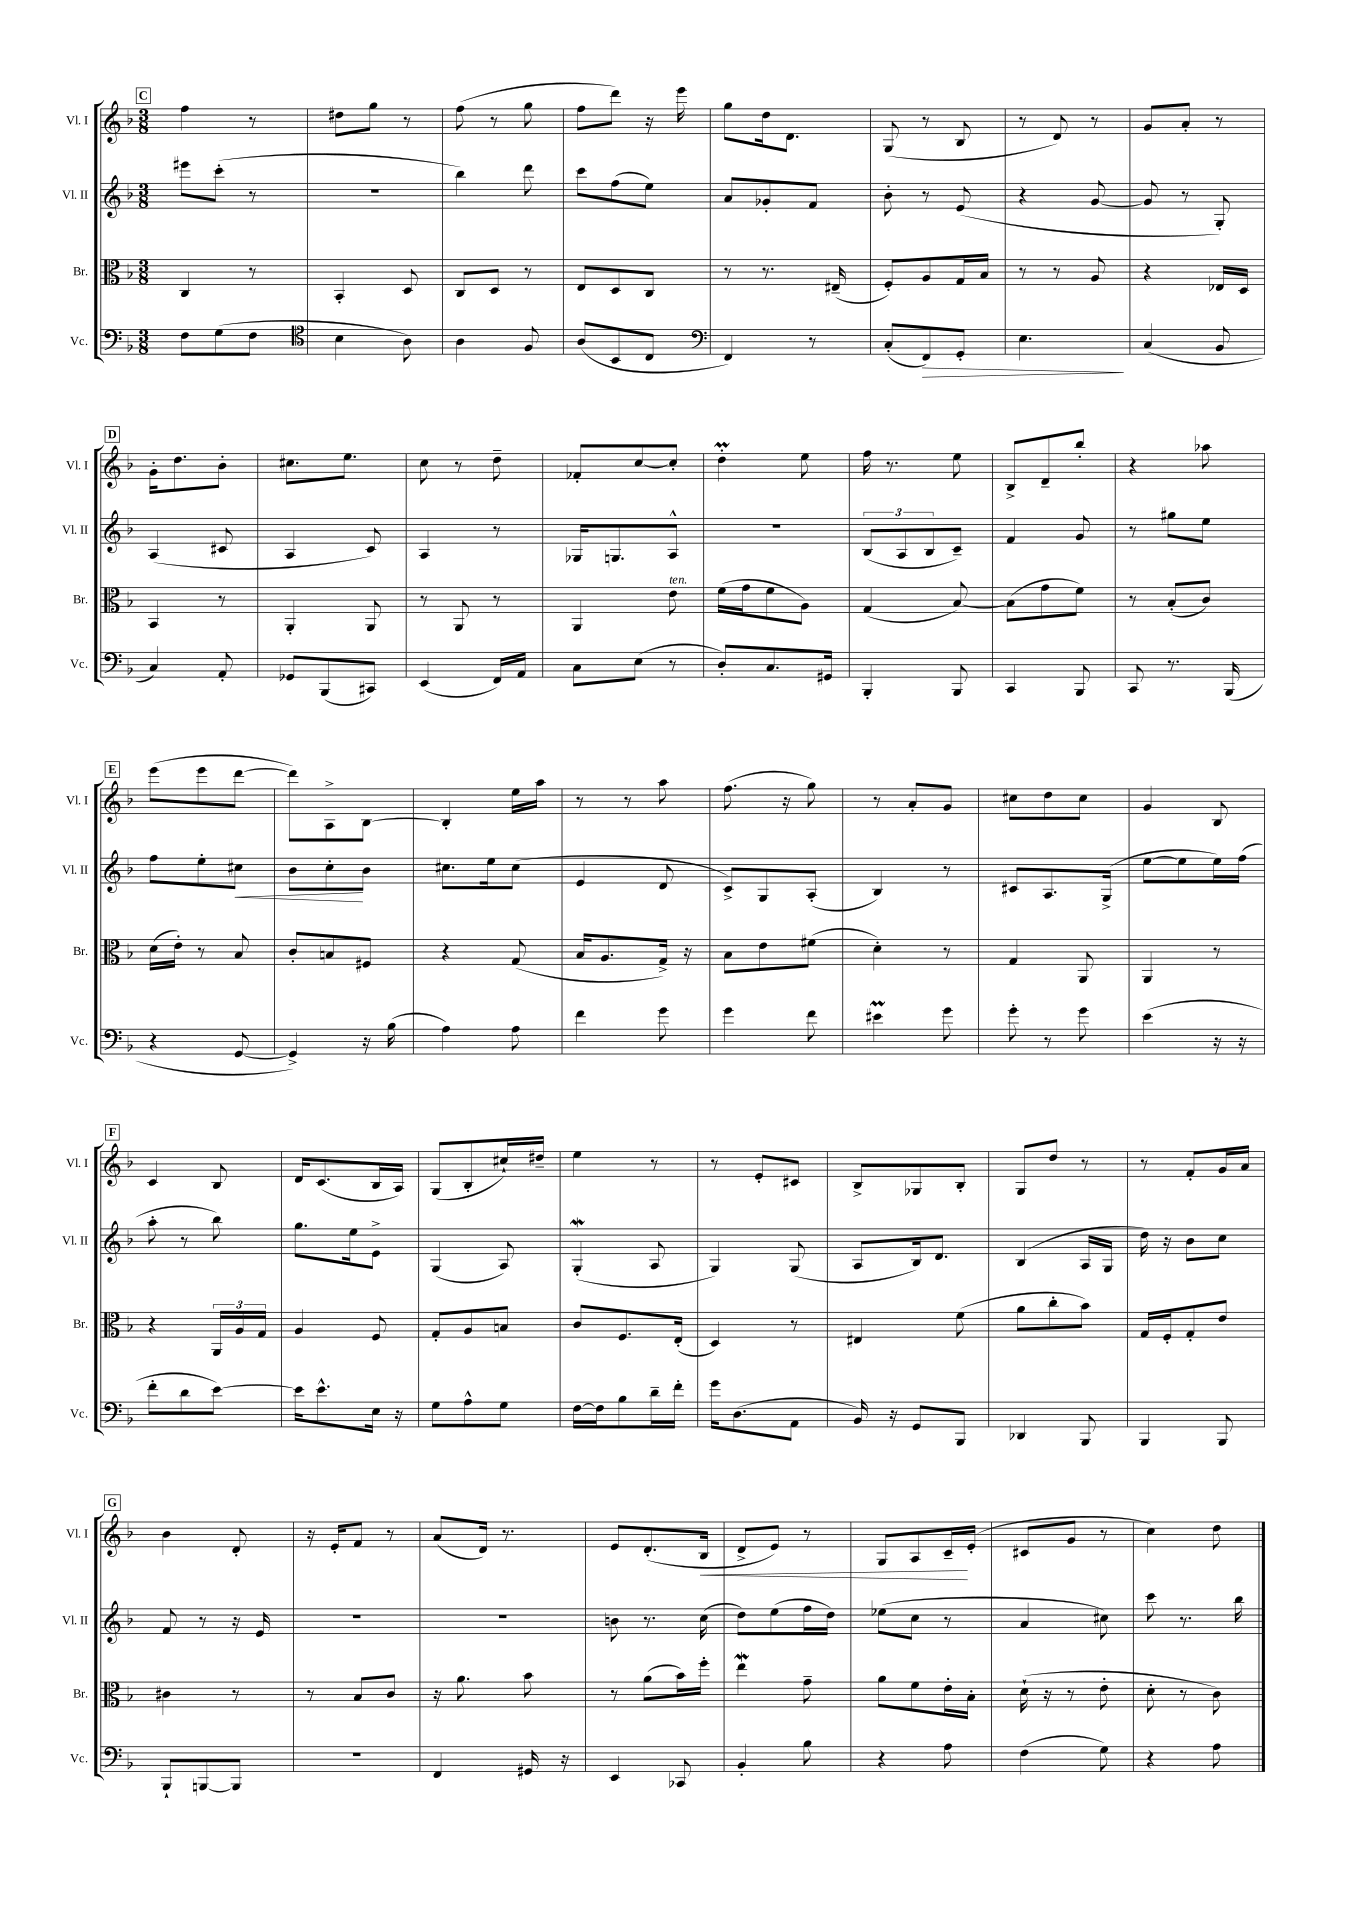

**kern	**kern	**kern	**kern
*staff4	*staff3	*staff2	*staff1
*clefF4	*clefC3	*clefG2	*clefG2
*k[b-]	*k[b-]	*k[b-]	*k[b-]
*M3/8	*M3/8	*M3/8	*M3/8
8F\L	4C/	8eee#\L	4ff\
(8G\	.	(8ccc'\J	.
8F\J	8r	8r	8r
=	=	=	=
*clefC4	*	*	*
4B-\	4BB-'/	4.r	8dd#\L
.	.	.	8gg\J
8A\)	8D/	.	8r
=	=	=	=
4A\	8C/L	4bb-\)	(8ff\
.	8D/J	.	8r
8F/	8r	8ddd\	8gg\
=	=	=	=
(8A/L	8E/L	8ccc\L	8ff\L
8BB-/	8D/	(8ff\	8ddd\J)
8C/J	8C/J	8ee\J)	16r
.	.	.	16eee\
=	=	=	=
*clefF4	*	*	*
4FF/)	8r	8a/L	8gg\L
.	8.r	8g-'/	16dd\k
.	.	.	8.d\J
8r	.	8f/J	.
.	(16E#~/	.	.
=	=	=	=
(8C'/L	8F'/L)	8b-'\	(8G/
8FF/)	8A/	8r	8r
8GG'/J	16G/L	(8e/	8B-/
.	16B-/JJ	.	.
=	=	=	=
4.E\	8r	4r	8r
.	8r	.	8d/)
.	8A/	[8g/	8r
=	=	=	=
(4C/	4r	8g/]	8g/L
.	.	8r	8a'/J
8BB-/	16E-/LL	8G'/)	8r
.	16D/JJ	.	.
=	=	=	=
4C/)	4BB-/	(4A/	16g'\LK
.	.	.	8.dd\
8AA'/	8r	8c#/	8b-'\J
=	=	=	=
8GG-/L	4AA'/	4A/	8.cc#\L
(8BBB-/	.	.	.
.	.	.	8.ee\J
8CC#/J)	8AA/	8c/)	.
=	=	=	=
(4EE/	8r	4A/	8cc\
.	8AA/	.	8r
16FF/LL)	8r	8r	8dd~\
16AA/JJ	.	.	.
=	=	=	=
8C\L	4AA/	16G-/LK	8f-'/L
.	.	8.G/	.
(8E\J	.	.	[8cc/
8r	8e\	8A^^/J	8cc'/]J
=	=	=	=
8D'/L)	(16f\LL	4.r	4dd'\
.	16g\J	.	.
8.C/	8f\	.	.
.	8A\J)	.	8ee\
16GG#/Jk	.	.	.
=	=	=	=
4BBB-'/	(4G/	(12B-/L	16ff\
.	.	.	8.r
.	.	12A/	.
.	.	12B-/	.
8BBB-/	[8B-/)	8c~/J)	8ee\
=	=	=	=
4CC/	(8B-\]L	4f/	8B-^/L
.	8g\	.	8d~/
8BBB-/	8f\J)	8g/	8bb-'/J
=	=	=	=
8CC/	8r	8r	4r
8.r	(8B-'/L	8gg#\L	.
.	8c/J)	8ee\J	8aa-\
(16BBB-/	.	.	.
=	=	=	=
4r	(16d\LL	8ff\L	(8eee\L
.	16e'\JJ)	.	.
.	8r	8ee'\	8eee\
[8GG/	8B-/	8cc#\J	[8ddd\J
=	=	=	=
4GG^/])	8c'/L	8b-\L	8ddd\]L)
.	8B/	8cc'\	8A^\
16r	8F#/J	8b-\J	[8B-\J
(16B-\	.	.	.
=	=	=	=
4A\)	4r	8.cc#\L	4B-'/]
.	.	16ee\k	.
8A\	(8G/	(8cc#\J	16ee\LL
.	.	.	16aa\JJ
=	=	=	=
4f\	16B-/LK	4e/	8r
.	8.A/	.	.
.	.	.	8r
8g\	16G^/Jk)	8d/	8aa\
.	16r	.	.
=	=	=	=
4g\	8B-\L	8c^/L)	(8.ff\
.	8e\	8G/	.
.	.	.	16r
8f\	(8f#\J	(8A'/J	8gg\)
=	=	=	=
4e#\	4d'\)	4B-/)	8r
.	.	.	8a'/L
8g\	8r	8r	8g/J
=	=	=	=
8g'\	4G/	8c#/L	8cc#\L
8r	.	8.A/	8dd\
8g\	8AA/	.	8cc#\J
.	.	(16G^/Jk	.
=	=	=	=
(4e\	4AA/	[8ee\L	4g/
.	.	8ee\]	.
16r	8r	16ee\L)	8B-/
16r	.	(16ff\JJ	.
=	=	=	=
8f'\L	4r	8aa'\	4c/
8d\	.	8r	.
[8e\J)	24AA/LL	8bb-\)	8B-/
.	24A/	.	.
.	24G/JJ	.	.
=	=	=	=
16e\]LK	4A/	8.gg\L	16d/LK
8.e^^\	.	.	(8.c/
.	.	16ee\k	.
16E\Jk	8F/	8e^\J	16B-/L
16r	.	.	16A/JJ)
=	=	=	=
8G\L	8G'/L	(4G/	(8G/L
8A^^\	8A/	.	8B-'/
8G\J	8B/J	8A/)	16cc#`/L)
.	.	.	16dd#~/JJ
=	=	=	=
[16F\LL	8c/L	(4G'/	4ee\
16F\]J	.	.	.
8B-\	8.F/	.	.
16d~\L	.	8A/	8r
16f'\JJ	(16E'/Jk	.	.
=	=	=	=
16g\LK	4D/)	4G/)	8r
(8.D\	.	.	.
.	.	.	8e'/L
8AA\J	8r	(8G/	8c#/J
=	=	=	=
16BB-/)	4E#/	8A/L	8B-^/L
16r	.	.	.
8GG/L	.	16B-/k)	8G-/
.	.	8.d/J	.
8BBB-/J	(8f\	.	8B-'/J
=	=	=	=
4DD-/	8a\L	(4B-/	8G/L
.	8cc'\	.	8dd/J
8BBB-/	8b-\J)	16A/LL	8r
.	.	16G/JJ	.
=	=	=	=
4BBB-/	16G/LL	16dd\)	8r
.	16F'/J	16r	.
.	8G'/	8b-\L	8f'/L
8BBB-/	8e/J	8cc\J	16g/L
.	.	.	16a/JJ
=	=	=	=
8BBB-`/L	4c#\	8f/	4b-\
[8BBB/	.	8r	.
8BBB/]J	8r	16r	8d'/
.	.	16e/	.
=	=	=	=
4.r	8r	4.r	16r
.	.	.	16e'/LK
.	8B-/L	.	8f/J
.	8c/J	.	8r
=	=	=	=
4FF/	16r	4.r	(8a/L
.	8.a\	.	.
.	.	.	16d/Jk)
.	.	.	8.r
16GG#/	8b-\	.	.
16r	.	.	.
=	=	=	=
4EE/	8r	8b\	8e/L
.	(8a\L	8.r	(8.d'/
8CC-/	16b-\L)	.	.
.	16ff'\JJ	(16cc\	16B-/Jk
=	=	=	=
4BB-'/	4ee\	8dd\L)	8d^/L
.	.	(8ee\	8e/J)
8B-\	8g~\	16ff\L	8r
.	.	16dd\JJ)	.
=	=	=	=
4r	8a\L	(8ee-\L	8G/L
.	8f\	8cc\J	8A/
8A\	16e'\L	8r	16c~/L
.	16B-'\JJ	.	(16e'/JJ
=	=	=	=
(4F\	(16d`\	4a/	8c#/L
.	16r	.	.
.	8r	.	8g/J
8G\)	8e'\	8cc#\)	8r
=	=	=	=
4r	8d'\	8ccc\	4cc\)
.	8r	8.r	.
8A\	8c\)	.	8dd\
.	.	16bb-\	.
==	==	==	==
*-	*-	*-	*-
